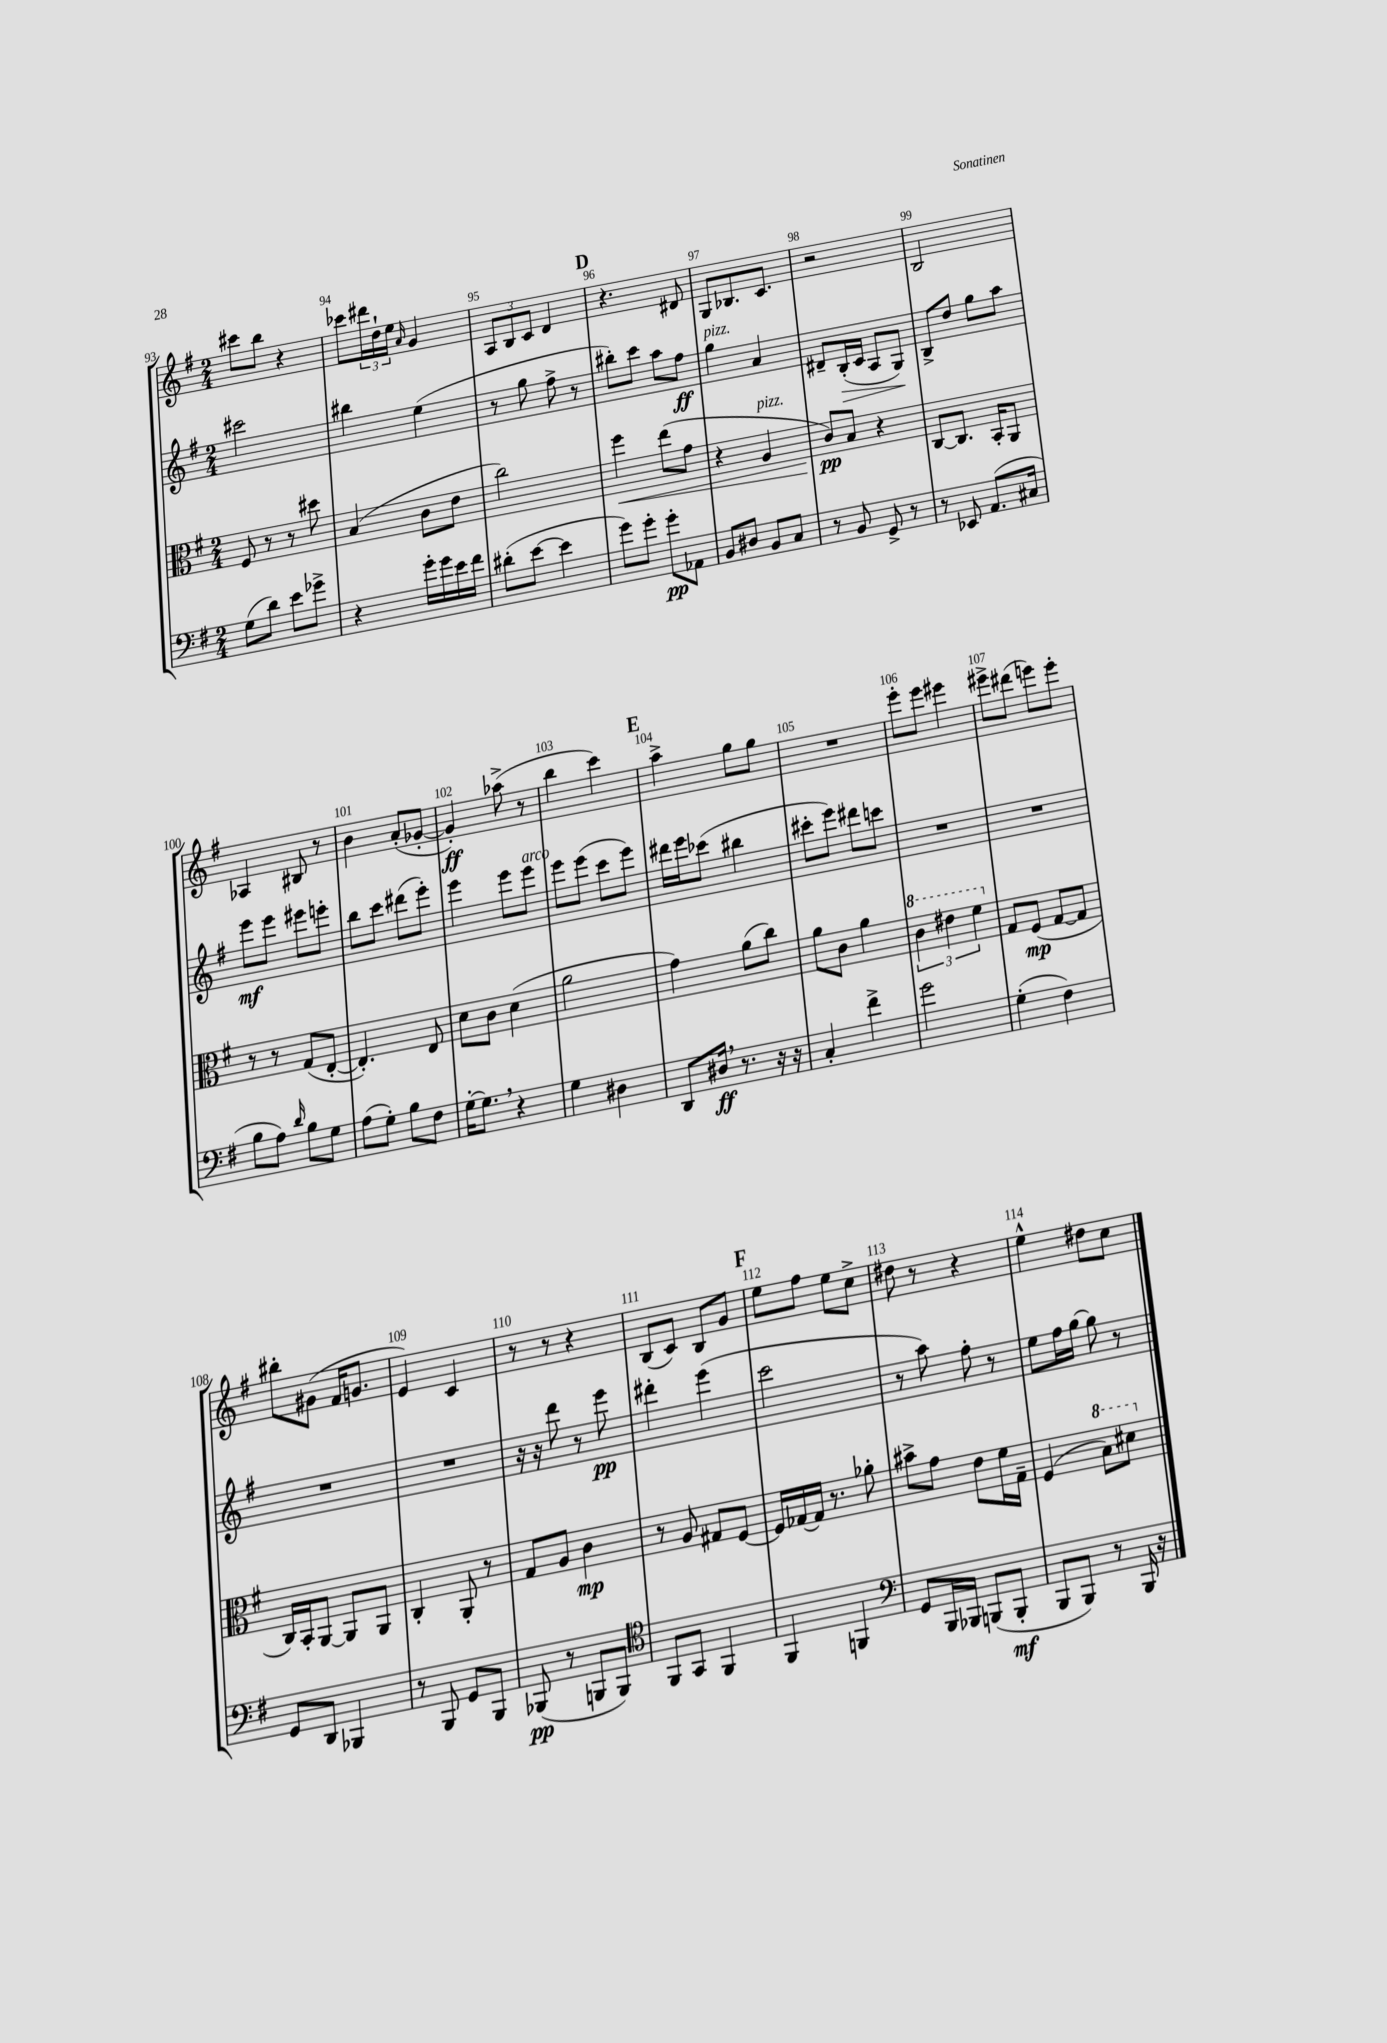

**kern	**kern	**kern	**kern
*staff4	*staff3	*staff2	*staff1
*clefF4	*clefC3	*clefG2	*clefG2
*k[f#]	*k[f#]	*k[f#]	*k[f#]
*M2/4	*M2/4	*M2/4	*M2/4
(8G\L	8F#/	2ccc#\	8ccc#\L
8d\J)	8r	.	8bb\J
8e\L	8r	.	4r
8g-^\J	8dd#\	.	.
=	=	=	=
4r	(4B/	4bb#\	8ccc-\L
.	.	.	24ddd#\L
.	.	.	24dd`\
.	.	.	24ee\JJ
.	.	.	16qqa/
16g'\LL	8c\L	(4ee\	4g/
16g\	.	.	.
16e\	8e\J	.	.
16f#\JJ	.	.	.
=	=	=	=
(8d#'\L	2cc\)	8r	12A/L
.	.	.	12B/
[8e\J	.	8gg\	.
.	.	.	12c/J
4e\]	.	8ff#^\	4d/
.	.	8r	.
=	=	=	=
8g\L)	4ff#\	8bb#'\L)	4.r
8g'\J	.	8ccc\J	.
8g'\L	(8ee\L	8aa\L	.
8AA-\J	8g\J	8ff#\J	8d#/
=	=	=	=
8BB/L	4r	4gg\	8G/L
8D#/J	.	.	8.B-/
8BB/L	4A/	4a/	.
.	.	.	8.c/J
8C/J	.	.	.
=	=	=	=
8r	8c/L)	8d#~/L	2r
8BB/	8B/J	(16B'/L	.
.	.	16c/JJ	.
8GG^/	4r	8A/L	.
8r	.	8G/J)	.
=	=	=	=
8r	[8C/L	8B^/L	2B/
8EE-/	8.C/]J	8dd/J	.
(8.AA/L	.	8gg\L	.
.	16BB'/LK	.	.
.	8AA/J	8aa\J	.
16C#/Jk	.	.	.
=	=	=	=
8B\L	8r	8eee\L	4A-/
8A\J)	8r	8eee\J	.
16qqd/	.	.	.
8B\L	(8G/L	8eee#\L	8B#/
8G\J	[8E'/J	8eee'\J	8r
=	=	=	=
(8A\L	4.E'/])	8bb\L	4b\
8G'\J)	.	8ccc\J	.
8B\L	.	(8ddd#\L	(8a'/L
8F#\J	8E/	8eee'\J)	[8g-'/J
=	=	=	=
[16G'\LK	8d\L	4eee\	4g-'/])
8.G\]J	.	.	.
.	8c\J	.	.
4r	(4d\	8eee\L	(8aa-^\
.	.	8eee\J	8r
=	=	=	=
4G\	2a\	8eee\L	4bb\
.	.	(8eee\J	.
4D#\	.	8ccc\L	4ccc\)
.	.	8eee\J)	.
=	=	=	=
8DD/L	4g\)	16ddd#\LL	4aa^\
.	.	16eee\J	.
16D#/Jk	.	(8ccc-\J	.
8.r	.	.	.
.	(8a\L	4bb#\	8gg\L
16r	8cc\J)	.	8gg\J
16r	.	.	.
=	=	=	=
4C'/	8a\L	8ccc#'\L	2r
.	8c\J	8eee\J)	.
4f#^\	4a\	8ddd#\L	.
.	.	8ccc\J	.
=	=	=	=
2g\	6cc\	2r	8eee'\L
.	.	.	8eee\J
.	6ee#\	.	.
.	.	.	4eee#\
.	6ff#\	.	.
=	=	=	=
(4G'\	8G/L	2r	8eee#^\L
.	(8F#/J	.	(8ddd#\J
4F#\)	[8G/L	.	8eee\L)
.	8G/]J	.	8eee'\J
=	=	=	=
8GG/L	16C/LL)	2r	8bb#'\L
.	16BB'/J	.	.
8DD/J	[8AA/J	.	(8g#\J
4BBB-/	8AA/]L	.	16f#/LK
.	.	.	8.g/J
.	8AA/J	.	.
=	=	=	=
8r	4C'/	2r	4e/)
8BBB/	.	.	.
8GG/L	8AA'/	.	4c/
8BBB/J	8r	.	.
=	=	=	=
(8BBB-/	8G/L	16r	8r
.	.	16r	.
8r	8A/J	8ddd\	8r
8BBB/L	4c\	8r	4r
8BBB/J)	.	8eee\	.
=	=	=	=
*clefC4	*	*	*
8FF#/L	8r	4ddd#'\	(8B/L
8GG/J	8A/	.	8c/J)
4FF#/	8G#/L	(4eee\	8B/L
.	[8F#/J	.	8g/J
=	=	=	=
4FF#/	16F#/]LL	2ccc\	8ee\L
.	[16G-/	.	.
.	16G-/]JJ	.	8ff#\J
.	8.r	.	.
4FF/	.	.	8ee\L
.	8a-'\	.	8cc^\J
=	=	=	=
*clefF4	*	*	*
8GG/L	8b#^\L	8r	8dd#\
16BBB/L	8g\J	8aa\)	8r
16BBB-/JJ	.	.	.
(8BBB/L	8e\L	8ff#'\	4r
8BBB'/J	16f#\L	8r	.
.	16G~\JJ	.	.
=	=	=	=
8BBB/L	(4F#/	8ee\L	4ee^^\
8BBB/J)	.	16ff#\L	.
.	.	[16gg\JJ	.
8r	8b\L)	8gg\]	8dd#\L
16BBB/	8dd#\J	8r	8cc\J
16r	.	.	.
==	==	==	==
*-	*-	*-	*-
